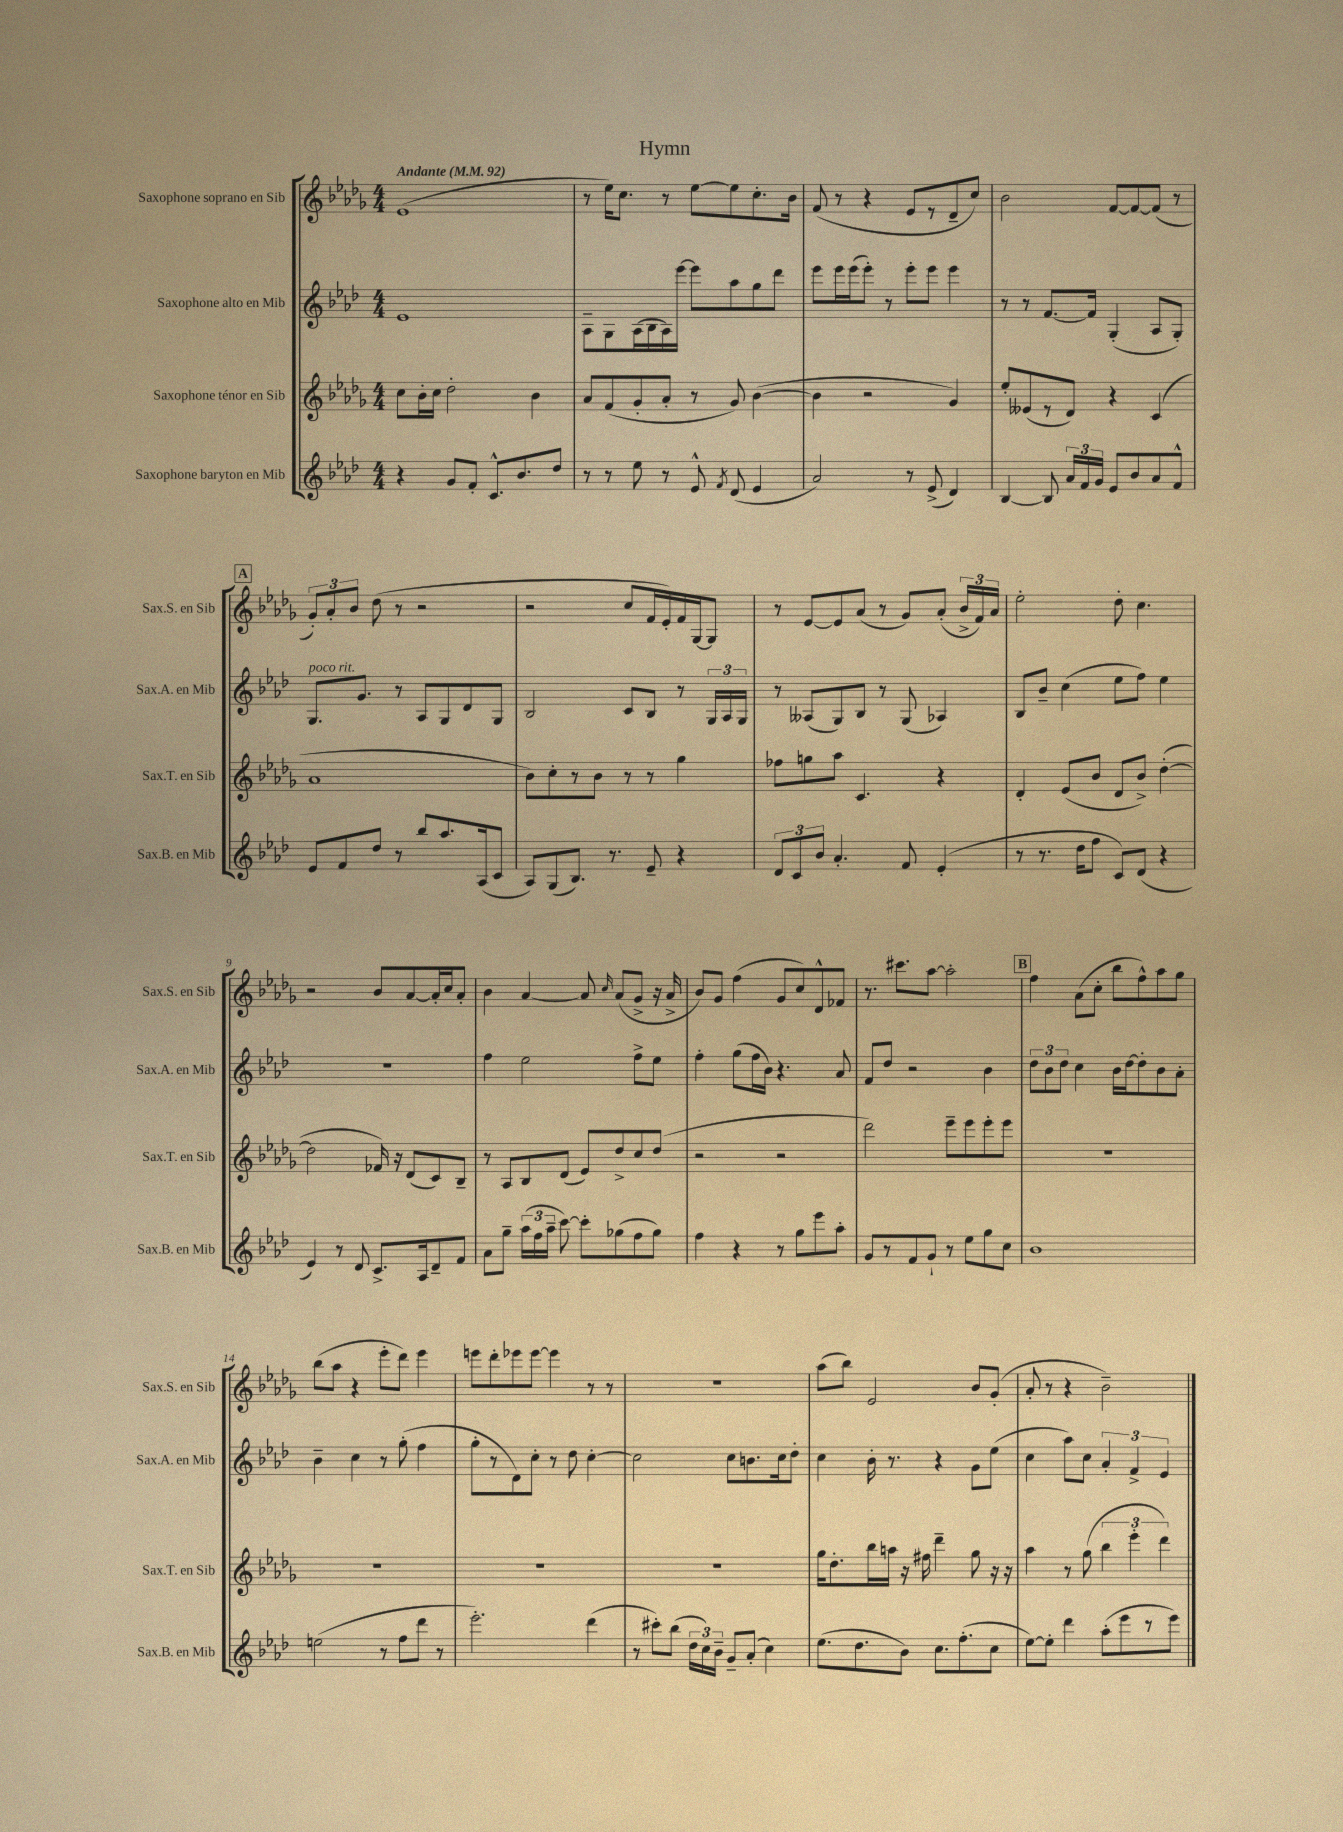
\header { title = "Hymn" }
<<
\new StaffGroup <<
\new Staff = "s0" \with { instrumentName = "Saxophone soprano en Sib" shortInstrumentName = "Sax.S. en Sib" } {
    \clef treble \key des \major \numericTimeSignature \time 4/4 \tempo "Andante" 4 = 92
    \autoBeamOff ees'1( |
    r8 ees''16[) c''8.] r8 ees''8[~ ees''8 c''8.-. bes'16] |
    f'8( r8 r4 ees'8[ r8 des'8-- c''8]) |
    bes'2 f'8[~ f'8~ f'8]( r8 |
    \mark \markup { \box "A" } \tuplet 3/2 { ges'8[-.) aes'8-. bes'8] } des''8( r8 r2 |
    r2 c''8[ f'16 ees'16-.) f'16 ges16~ ges8] |
    r8 ees'8[~ ees'8 aes'8]( r8 ges'8[) aes'8]-.( \tuplet 3/2 { bes'16[-> f'16) aes'16] } |
    ees''2-. des''8-. c''4. |
    r2 bes'8[ aes'8~ aes'16-. c''16 aes'8]-. |
    bes'4 aes'4~ aes'8 \grace { c''16 } aes'8[( ges'8]-> r16 aes'16-> |
    bes'8[) ges'8] f''4( ges'8[ c''8) des'8-^ fes'8] |
    r8. cis'''8.[ aes''8]~ aes''2-. |
    \mark \markup { \box "B" } f''4 aes'8[( c''8]-. bes''8[ f''8-^) aes''8 ges''8] |
    bes''8[( aes''8] r4 ees'''8[-. des'''8]) ees'''4 |
    e'''8[ des'''8-. ees'''8 ees'''8]~ ees'''4 r8 r8 |
    r1 |
    aes''8[( bes''8]) ees'2 bes'8[ ges'8]-.( |
    aes'8-. r8 r4 bes'2--) \bar "|." |
}
\new Staff = "s1" \with { instrumentName = "Saxophone alto en Mib" shortInstrumentName = "Sax.A. en Mib" } {
    \clef treble \key aes \major \numericTimeSignature \time 4/4
    \autoBeamOff ees'1 |
    aes8[-- g8 aes16( bes16 aes16) ees'''16]~ ees'''8[ aes''8 g''8 des'''8] |
    ees'''8[ ees'''16 ees'''16( ees'''8]-.) r8 ees'''8[-. ees'''8] ees'''4 |
    r8 r8 f'8.[~ f'16] g4-.( aes8[ g8]-.) |
    \mark \markup { \box "A" } g8.[^\markup { \italic "poco rit." } g'8.] r8 aes8[ g8 des'8 g8] |
    bes2 c'8[ bes8] r8 \tuplet 3/2 { g16[ aes16 g16] } |
    r8 aeses8[( g8) bes8] r8 g8( aes4) |
    bes8[ bes'8]-- c''4( ees''8[ f''8]) ees''4 |
    r1 |
    f''4 ees''2 f''8[-> ees''8] |
    f''4-. g''8[( f''16 bes'16]) r4. aes'8 |
    f'8[ des''8] r2 bes'4 |
    \mark \markup { \box "B" } \tuplet 3/2 { des''8[ bes'8 des''8] } c''4 bes'16[ des''16~ des''8-. bes'8 aes'8]-. |
    bes'4-- c''4 r8 g''8-.( f''4 |
    g''8[-. r8 des'8) c''8]-. r8 des''8 c''4~-. |
    c''2 c''8[ b'8. c''16 des''8]-. |
    c''4 bes'16-. r8. r4 g'8[ ees''8]( |
    c''4 aes''8[) c''8] \tuplet 3/2 { aes'4-. f'4-> ees'4 } \bar "|." |
}
\new Staff = "s2" \with { instrumentName = "Saxophone ténor en Sib" shortInstrumentName = "Sax.T. en Sib" } {
    \clef treble \key des \major \numericTimeSignature \time 4/4
    \autoBeamOff c''8[ bes'16-. c''16] des''2-. bes'4 |
    aes'8[ f'8( ges'8-. aes'8]-. r8 ges'8) bes'4~( |
    bes'4 r2 ges'4) |
    ees''8[-. eeses'8( r8 des'8]) r4 c'4( |
    \mark \markup { \box "A" } aes'1 |
    bes'8[) c''8-. r8 bes'8] r8 r8 ges''4 |
    fes''8[ g''8 aes''8] c'4. r4 |
    des'4-. ees'8[( bes'8] des'8[ bes'8]->) des''4~-.( |
    des''2 fes'16) r16 des'8[( c'8) bes8]-- |
    r8 aes8[ bes8 des'8]( ees'8[) des''8-> c''8 des''8]( |
    r2 r2 |
    des'''2) ees'''8[-- ees'''8 ees'''8-. ees'''8] |
    \mark \markup { \box "B" } R1 |
    R1 |
    R1 |
    R1 |
    ges''16[ des''8.-. bes''16 a''16] r16 fis''16 des'''4-- ges''8 r16 r16 |
    aes''4 r8 ges''8( \tuplet 3/2 { bes''4 ees'''4-. des'''4) } \bar "|." |
}
\new Staff = "s3" \with { instrumentName = "Saxophone baryton en Mib" shortInstrumentName = "Sax.B. en Mib" } {
    \clef treble \key aes \major \numericTimeSignature \time 4/4
    \autoBeamOff r4 g'8[ f'8]-. c'8.[-^ bes'8. des''8] |
    r8 r8 ees''8 r8 ees'8-^ \acciaccatura { f'8 } des'8( ees'4 |
    aes'2) r8 ees'8->( des'4) |
    bes4~ bes8 \tuplet 3/2 { aes'16[ f'16 g'16] } ees'8[ bes'8 aes'8 f'8]-^ |
    \mark \markup { \box "A" } ees'8[ f'8 des''8] r8 bes''8[ aes''8. aes16( c'8] |
    aes8[) g8( bes8.]) r8. ees'8-- r4 |
    \tuplet 3/2 { des'8[ c'8 bes'8] } aes'4.-. f'8 ees'4-.( |
    r8 r8. des''16[ f''8] c'8[) des'8]( r4 |
    ees'4) r8 des'8 c'8.[-> aes16 des'8-- f'8] |
    aes'8[ g''8]-- \tuplet 3/2 { aes''16[( f''16 aes''16]-- } c'''8~) c'''8[-. ges''8( f''8 ges''8]) |
    f''4 r4 r8 g''8[ ees'''8 aes''8]-. |
    g'8[ r8 f'8 g'8]-! r8 ees''8[ g''8 c''8] |
    \mark \markup { \box "B" } bes'1 |
    e''2( r8 f''8[ des'''8] r8 |
    ees'''2.-.) des'''4( |
    r8 cis'''8[-.) bes''8]( \tuplet 3/2 { des''16[ c''16) bes'16]-- } g'8[-- aes'8]-.( c''4) |
    ees''8.[( des''8. bes'8]) c''8.[ f''8.-.( c''8] |
    ees''8[~) ees''8]-. des'''4 aes''8[-.( ees'''8 r8 ees'''8]) \bar "|." |
}
>>
>>
